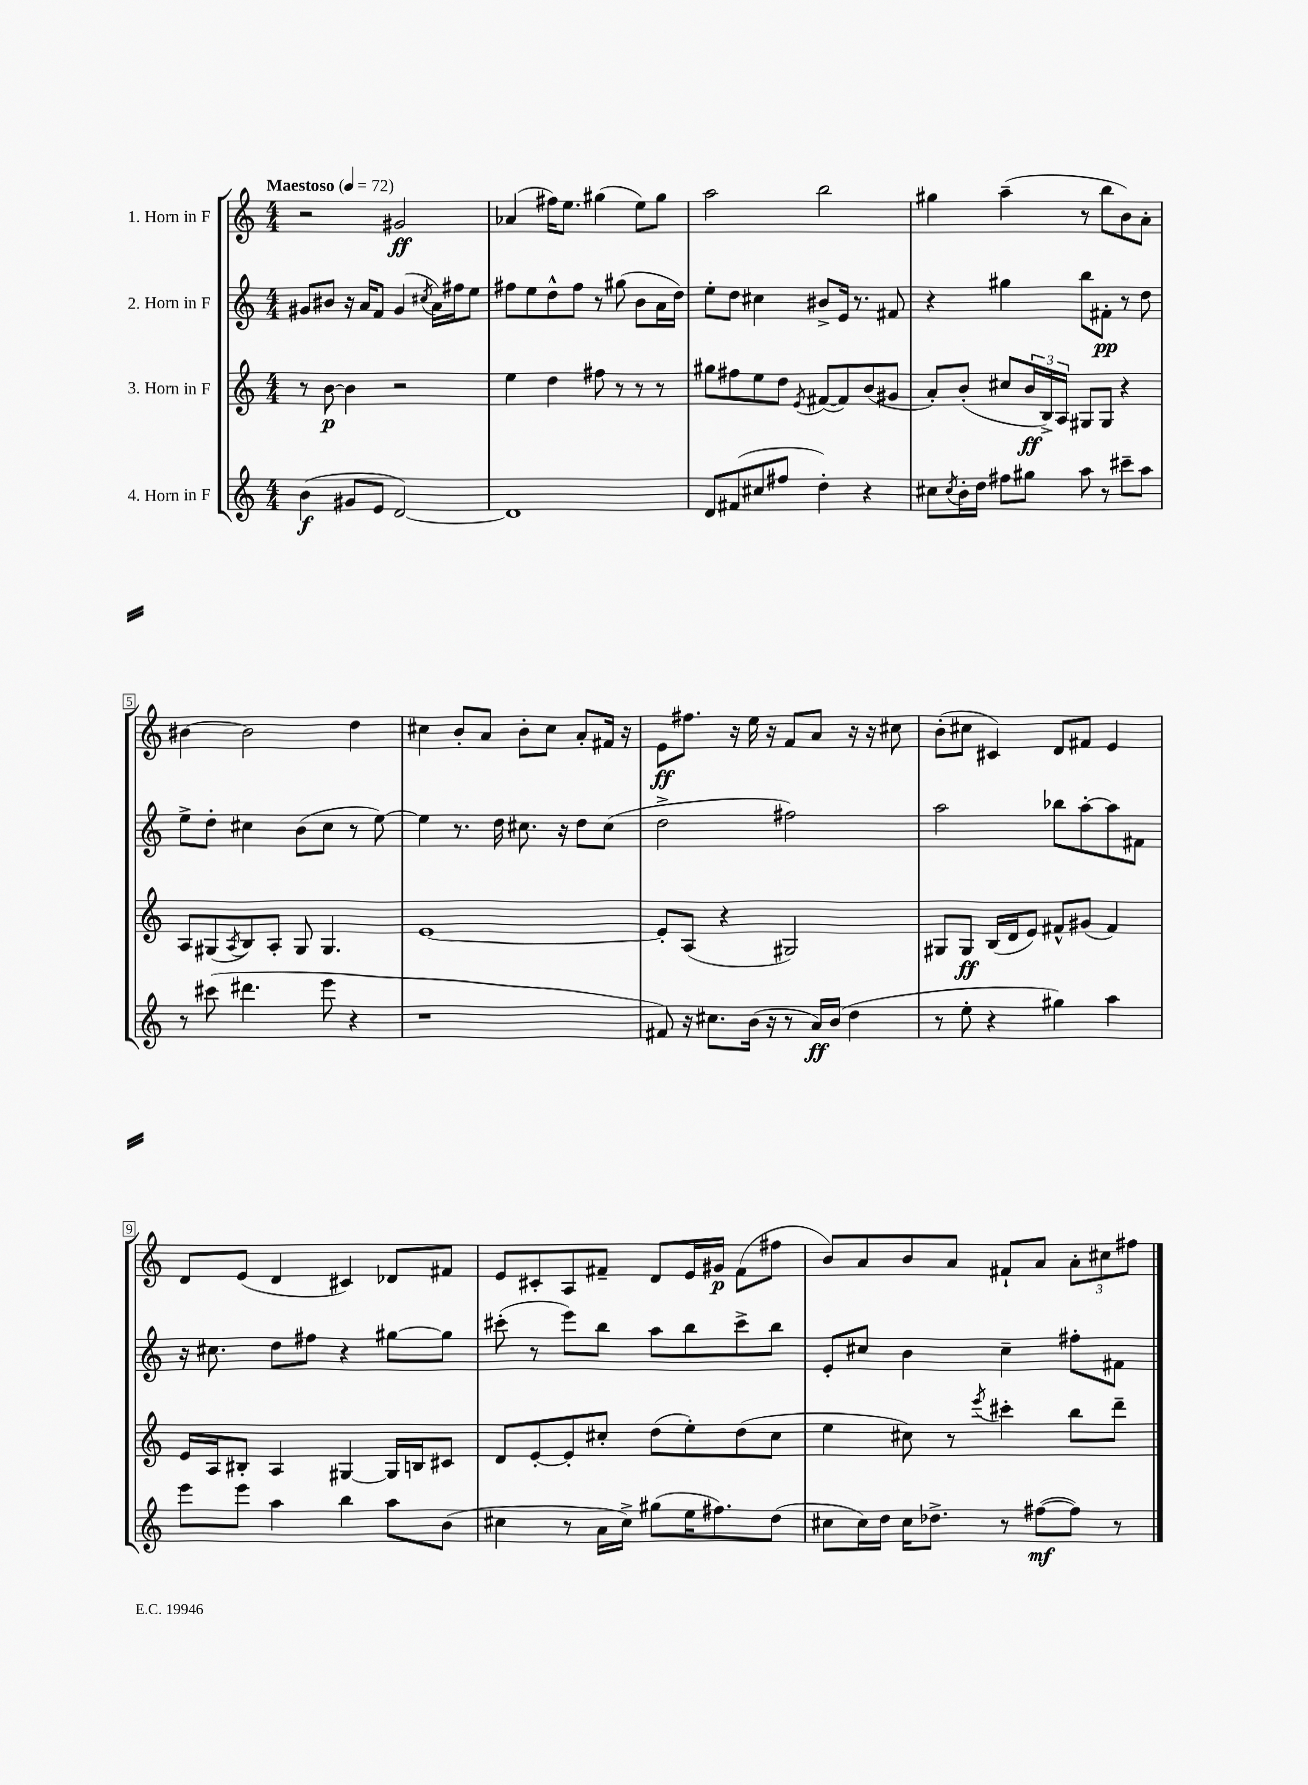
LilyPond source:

<<
\new StaffGroup <<
\new Staff = "s0" \with { instrumentName = "1. Horn in F" } {
    \clef treble \key c \major \numericTimeSignature \time 4/4 \tempo "Maestoso" 4 = 72
    r2 gis'2\ff |
    aes'4( fis''16) e''8. gis''4( e''8) gis''8 |
    a''2 b''2 |
    gis''4 a''4--( r8 b''8 b'8) a'8-. |
    bis'4~ bis'2 d''4 |
    cis''4 b'8-. a'8 b'8-. cis''8 a'8-. fis'16 r16 |
    e'8\ff fis''8. r16 e''16 r16 f'8 a'8 r16 r16 cis''8 |
    b'8-.( cis''8 cis'4) d'8 fis'8 e'4 |
    d'8 e'8( d'4 cis'4) des'8 fis'8 |
    e'8 cis'8-. a8 fis'8-- d'8 e'16 gis'16\p fis'8( fis''8 |
    b'8) a'8 b'8 a'8 fis'8-! a'8 \tuplet 3/2 { a'8-. cis''8 fis''8 } \bar "|." |
}
\new Staff = "s1" \with { instrumentName = "2. Horn in F" } {
    \clef treble \key c \major \numericTimeSignature \time 4/4
    gis'8 bis'8 r16 a'16 f'8 gis'4( \acciaccatura { cis''8 } a'16) fis''16 e''8 |
    fis''8 e''8 d''8-^ fis''8 r8 gis''8( b'8 a'16 d''16) |
    e''8-. d''8 cis''4 bis'8-> e'16 r8. fis'8 |
    r4 gis''4 b''8 fis'8-.\pp r8 d''8 |
    e''8-> d''8-. cis''4 b'8( cis''8 r8 e''8~) |
    e''4 r8. d''16 cis''8. r16 d''8 cis''8( |
    d''2-> fis''2) |
    a''2 bes''8 a''8~-. a''8 fis'8 |
    r16 cis''8. d''8 fis''8 r4 gis''8~ gis''8 |
    cis'''8-.( r8 e'''8) b''8 a''8 b''8 cis'''8-> b''8 |
    e'8-. cis''8 b'4 cis''4-- fis''8-. fis'8 \bar "|." |
}
\new Staff = "s2" \with { instrumentName = "3. Horn in F" } {
    \clef treble \key c \major \numericTimeSignature \time 4/4
    r8 b'8~\p b'4 r2 |
    e''4 d''4 fis''8 r8 r8 r8 |
    gis''8 fis''8 e''8 d''8 \acciaccatura { e'8 } fis'8~( fis'8) b'8( gis'8 |
    a'8-.) b'8-.( cis''8 \tuplet 3/2 { b'16\ff b16->) a16 } gis8 gis8 r4 |
    a8 gis8( \acciaccatura { a8 } b8) a8-. gis8 gis4. |
    e'1~ |
    e'8-. a8( r4 gis2) |
    gis8 gis8\ff b16( d'16 e'8) fis'8-^ gis'8( fis'4) |
    e'16 a16 bis8-. a4 gis4~ gis16 b16 cis'8 |
    d'8 e'8~-. e'8-. cis''8-. d''8( e''8-.) d''8( cis''8 |
    e''4 cis''8) r8 \acciaccatura { e'''8 } cis'''4-. b''8 d'''8-- \bar "|." |
}
\new Staff = "s3" \with { instrumentName = "4. Horn in F" } {
    \clef treble \key c \major \numericTimeSignature \time 4/4
    b'4\f( gis'8 e'8 d'2~) |
    d'1 |
    d'8 fis'8( cis''8 fis''8 d''4-.) r4 |
    cis''8 \acciaccatura { cis''8 } b'16-. d''16 fis''8 gis''8 a''8 r8 cis'''8-- a''8 |
    r8 cis'''8( dis'''4. e'''8 r4 |
    r1 |
    fis'8) r16 cis''8. b'16( r16 r8 a'16\ff) b'16( d''4 |
    r8 e''8-. r4 gis''4) a''4 |
    e'''8 e'''8 a''4 b''4 a''8 b'8( |
    cis''4 r8 a'16 cis''16->) gis''8( e''16 fis''8.) d''8( |
    cis''8 cis''16) d''16 cis''16 des''8.-> r8 fis''8~\mf( fis''8) r8 \bar "|." |
}
>>
>>
\layout { \context { \Score \override BarNumber.stencil = #(make-stencil-boxer 0.1 0.3 ly:text-interface::print) } }
